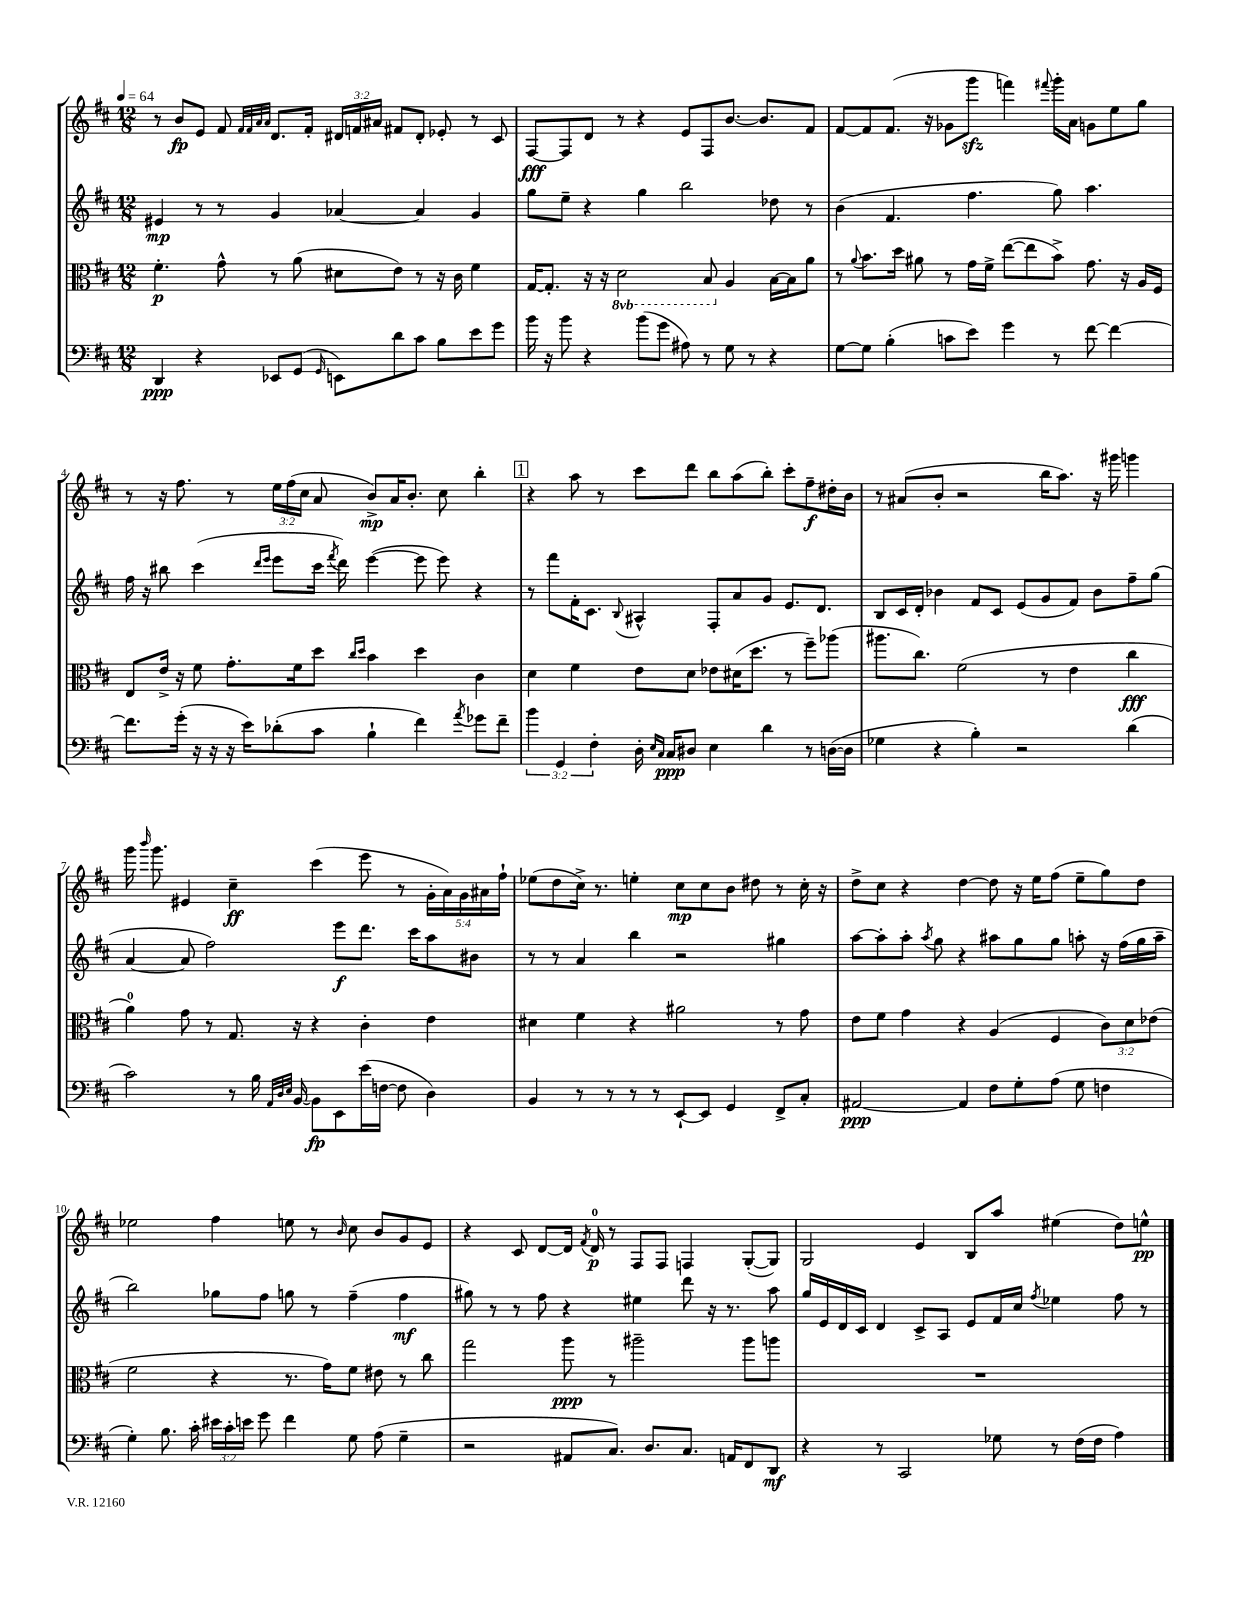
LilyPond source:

<<
\new StaffGroup <<
\new Staff = "s0" {
    \clef treble \key d \major \numericTimeSignature \time 12/8 \override Staff.TupletNumber.text = #tuplet-number::calc-fraction-text \tempo 4 = 64
    \autoBeamOff r8 b'8[\fp e'8] fis'8 \grace { fis'32[ fis'32 a'32 a'32] } d'8.[ fis'16]-. \tuplet 3/2 { dis'16[ f'16 ais'16] } fis'8[ dis'8]-. ees'8-. r8 cis'8 |
    fis8[~\fff fis8 d'8] r8 r4 e'8[ fis8 b'8.]~ b'8.[ fis'8] |
    fis'8[~ fis'8 fis'8.]( r16 ges'8[ g'''8]\sfz f'''4) \appoggiatura { fis'''8 } g'''16[-. a'16] g'8[ e''8 g''8] |
    r8 r16 fis''8. r8 \tuplet 3/2 { e''16[ fis''16( cis''16] } a'8 b'8[->\mp) a'16 b'8.]-. cis''8 b''4-. |
    \mark \markup { \box "1" } r4 a''8 r8 cis'''8[ d'''8] b''8[ a''8( b''8]-.) cis'''8[-. fis''8--\f dis''16-. b'16] |
    r8 ais'8[( b'8]-. r2 b''16[ a''8.]) r16 gis'''16 g'''4 |
    g'''16 \grace { b'''16 } g'''8. eis'4 cis''4--\ff cis'''4( e'''8 r8 \tuplet 5/4 { g'16[-. a'16) g'16 ais'16 fis''16]-! } |
    ees''8[( d''8 cis''16]->) r8. e''4-. cis''8[\mp cis''8 b'8] dis''8 r8 cis''16-. r16 |
    d''8[-> cis''8] r4 d''4~ d''8 r16 e''16[ fis''8]( e''8[-- g''8) d''8] |
    ees''2 fis''4 e''8 r8 \grace { b'16 } cis''8 b'8[ g'8 e'8] |
    r4 cis'8 d'8[~ d'16] \acciaccatura { fis'8 } d'16-0\p r8 fis8[ fis8] f4 g8[~-.( g8]) |
    g2 e'4 b8[ a''8] eis''4( d''8[) e''8]-^\pp \bar "|." |
}
\new Staff = "s1" {
    \clef treble \key d \major \numericTimeSignature \time 12/8
    \autoBeamOff eis'4\mp r8 r8 g'4 aes'4~ aes'4 g'4 |
    g''8[ e''8]-- r4 g''4 b''2 des''8 r8 |
    b'4( fis'4. fis''4. g''8) a''4. |
    fis''16 r16 bis''8 cis'''4( \grace { d'''16[ e'''16] } e'''8[ cis'''16] \acciaccatura { fis'''8 } d'''16) e'''4~( e'''8 e'''8) r4 |
    \mark \markup { \box "1" } r8 fis'''8[ fis'16-. cis'8.] \appoggiatura { b8 } ais4-^ fis8[-. a'8 g'8] e'8.[ d'8.] |
    b8[ cis'16 d'16]-. bes'4 fis'8[ cis'8] e'8[( g'8 fis'8]) bes'8[ fis''8-- g''8]( |
    a'4~ a'8 fis''2) e'''8[\f d'''8.] cis'''16[ a''8 bis'8] |
    r8 r8 a'4 b''4 r2 gis''4 |
    a''8[~ a''8-. a''8]-. \acciaccatura { a''8 } g''8 r4 ais''8[ g''8 g''8] a''8-. r16 fis''16[( g''16 a''16]-- |
    b''2) ges''8[ fis''8] g''8 r8 fis''4--( fis''4\mf |
    gis''8) r8 r8 fis''8 r4 eis''4 d'''8 r16 r8. a''8 |
    g''16[ e'16 d'16 cis'16] d'4 cis'8[-> a8] e'8[ fis'16 cis''16] \acciaccatura { fis''8 } ees''4 fis''8 r8 \bar "|." |
}
\new Staff = "s2" {
    \clef alto \key d \major \numericTimeSignature \time 12/8 \override Staff.TupletNumber.text = #tuplet-number::calc-fraction-text \set Staff.ottavationMarkups = #ottavation-simple-ordinals
    \autoBeamOff fis'4.-.\p g'8-^ r8 a'8( dis'8[ e'8]) r8 r16 cis'16 fis'4 |
    g16[~ g8.]-. r16 r16 \ottava #-1 d2 b,8 \ottava #0 a4 b16[~ b16 a'8] |
    r8 \appoggiatura { a'8 } b'8.[ d''16] ais'8 r8 g'16[ fis'16]-> e''8[~( e''8 b'8]->) g'8. r16 a16[ fis16] |
    e8[ e'16]-> r16 fis'8 g'8.[-. fis'16 d''8] \grace { cis''16[ d''16] } b'4 d''4 cis'4 |
    \mark \markup { \box "1" } d'4 fis'4 e'8[ d'8] ees'8[ dis'16( d''8.] r8 fis''8[--) aes''8]( |
    ais''8.[ cis''8.]) fis'2( r8 e'4 cis''4\fff |
    a'4-0) g'8 r8 g8. r16 r4 cis'4-. e'4 |
    dis'4 fis'4 r4 ais'2 r8 g'8 |
    e'8[ fis'8] g'4 r4 a4( fis4 \tuplet 3/2 { cis'8[) d'8 ees'8]( } |
    fis'2 r4 r8. g'16[) fis'8] eis'8 r8 cis''8 |
    g''2 a''8\ppp r8 ais''2-- ais''8[ a''8] |
    R1. \bar "|." |
}
\new Staff = "s3" {
    \clef bass \key d \major \numericTimeSignature \time 12/8 \override Staff.TupletNumber.text = #tuplet-number::calc-fraction-text
    \autoBeamOff d,4\ppp r4 ees,8[ g,8]( \grace { g,16 } e,8[) d'8 cis'8] b8[ e'8 g'8] |
    b'16 r16 b'8 r4 b'8[( g'8] ais8) r8 g8 r8 r4 |
    g8[~ g8] b4-.( c'8[ e'8]) g'4 r8 fis'8~ fis'4~ |
    fis'8.[ g'16]-.( r16 r16 r16 e'16[) des'8-.( cis'8] b4-! fis'4) \acciaccatura { a'8 } ges'8[ fis'8]-- |
    \mark \markup { \box "1" } \tuplet 3/2 { b'4 g,4 fis4-. } d16-. \grace { e16[ cis16] } cis16[\ppp dis8] e4 d'4 r8 d16[~( d16] |
    ges4 r4 b4-.) r2 d'4( |
    cis'2) r8 b16 \grace { a,32[ d32 e32] } b,16~ b,8[\fp e,8 e'16( f16]~ f8 d4) |
    b,4 r8 r8 r8 r8 e,8[~-! e,8] g,4 fis,8[-> cis8]-. |
    ais,2~\ppp ais,4 fis8[ g8-. a8]( g8 f4 |
    g4-.) b8. cis'16-. \tuplet 3/2 { eis'16[ cis'16-. e'16] } g'8 fis'4 g8 a8( g4-- |
    r2 ais,8[ cis8.]) d8.[ cis8.] a,16[ fis,8 d,8]\mf |
    r4 r8 cis,2 ges8 r8 fis16[( fis16] a4) \bar "|." |
}
>>
>>
